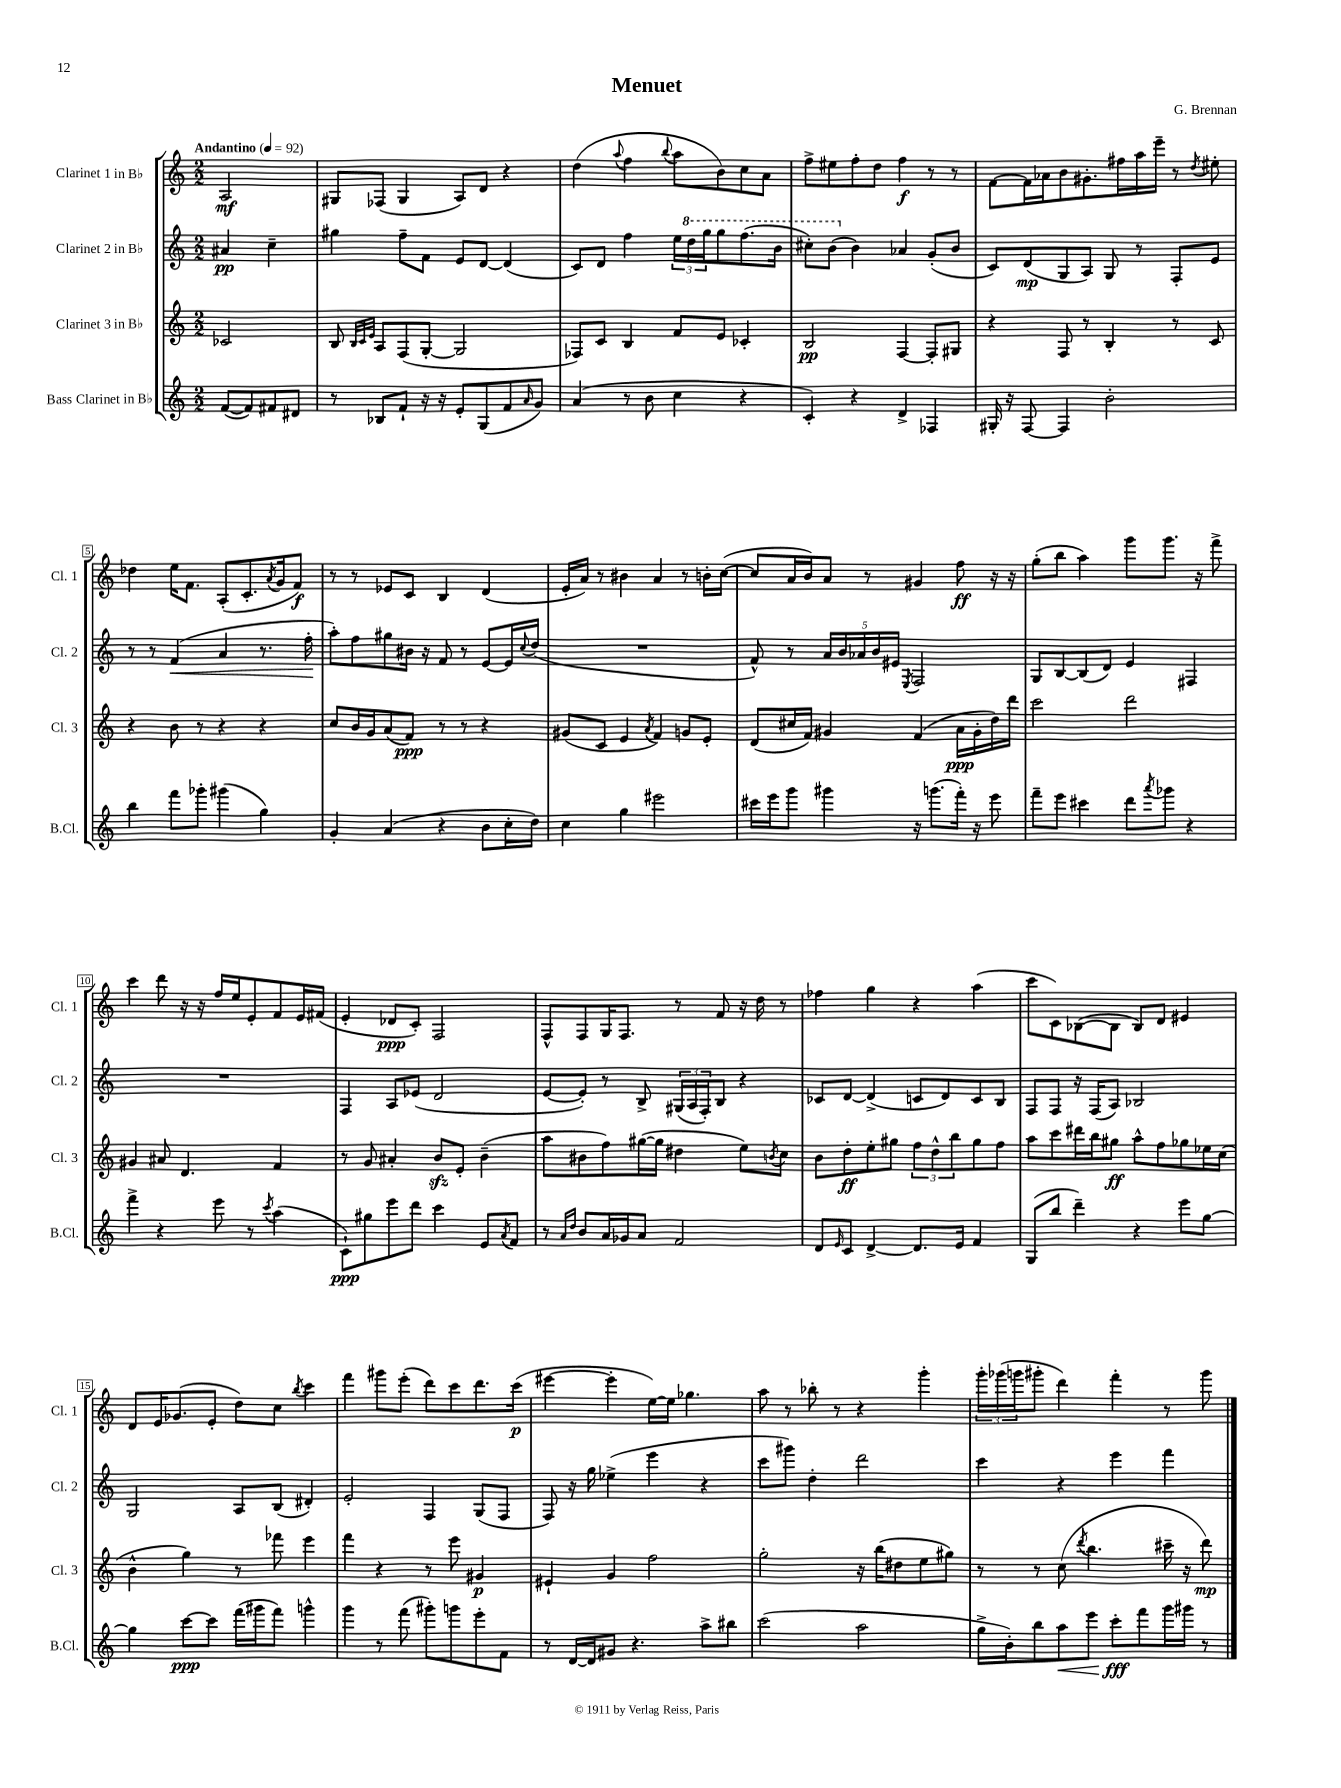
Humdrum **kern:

**kern	**kern	**kern	**kern
*staff4	*staff3	*staff2	*staff1
*clefG2	*clefG2	*clefG2	*clefG2
*k[]	*k[]	*k[]	*k[]
*M2/2	*M2/2	*M2/2	*M2/2
*MM92	*MM92	*MM92	*MM92
([8f/L	2c-/	4a#/	2A/
8f/])	.	.	.
8f#/	.	4cc~\	.
8d#/J	.	.	.
=	=	=	=
8r	8B/	4gg#\	8G#/L
.	32qqB/LLL	.	.
.	32qqc/	.	.
.	32qqe/JJJ	.	.
8B-/L	8A/L	.	(8F-/J
8f`/J	(8F/	8ff~\L	4G#/
16r	[8G'/J	8f\J	.
16r	.	.	.
8e'/L	2G/]	8e/L	8A/L)
(8G/	.	[8d/J	8d/J
8f/	.	(4d/]	4r
16qqa/	.	.	.
8g/J)	.	.	.
=	=	=	=
(4a/	8F-/L)	8c/L)	(4dd\
.	8c/J	8d/J	.
.	.	.	8qqaa/
8r	4B/	4ff\	4ff\
8b\	.	.	.
.	.	.	8qqbb/
4cc\	8f/L	24ee\LL	8aa\L
.	.	24ddd\	.
.	.	24ggg\J	.
.	8e/J	8ggg\	8b\)
4r	4c-'/	(8.fff\	8cc\
.	.	.	8a\J
.	.	16bb\Jk	.
=	=	=	=
4c'/)	2B/	8ccc#'\L)	8ff^\L
.	.	(8bb\J	8ee#\
4r	.	4b\)	8ff'\
.	.	.	8dd\J
4d^/	[4F/	4a-/	4ff\
4F-/	8F'/]L	(8g'/L	8r
.	8G#/J	8b/J	8r
=	=	=	=
16G#'/	4r	8c/L)	[8f\L
16r	.	.	.
[8F/	.	(8d/	16f\]L
.	.	.	16a-\J
4F/]	8F/	8G/	8b\
.	8r	8A/J)	8.g#'\
2b'\	4B'/	8G/	.
.	.	.	16ff#\L
.	.	8r	16aa\
.	.	.	16eee~\JJ
.	8r	8F'/L	8r
.	.	.	8qdd/
.	8c/	8e/J	8ee#'\
=	=	=	=
4bb\	4r	8r	4dd-\
.	.	8r	.
8fff\L	8b\	(4f/	16ee\LK
.	.	.	8.f\J
8ggg-'\J	8r	.	.
(4ggg#\	4r	4a/	(8A'/L
.	.	.	8.c'/
4gg\)	4r	8.r	.
.	.	.	8qa/
.	.	.	16g/k
.	.	.	8f/J)
.	.	16ff'\	.
=	=	=	=
4g'/	8cc/L	8aa'\L)	8r
.	16b/L	8ff\	8r
.	16g/J	.	.
(4a/	(8a/	8gg#\	8e-/L
.	8f/J)	16b#\Jk	8c/J
.	.	16r	.
4r	8r	8f/	4B/
.	8r	8r	.
8b\L	4r	[8e/L	(4d/
16cc'\L	.	16e/]L	.
.	.	8qqcc/	.
16dd\JJ)	.	(16dd/JJ	.
=	=	=	=
4cc\	(8g#/L	1r	16e'/LL
.	.	.	16a/JJ)
.	8c/J	.	8r
4gg\	4e/	.	4b#\
.	8qa/	.	.
2eee#\	4f/)	.	4a/
.	8g/L	.	8r
.	8e'/J	.	16b'\LL
.	.	.	([16cc\JJ
=	=	=	=
16ccc#\LL	(8d/L	8f^^/)	8cc/]L
16eee\J	.	.	.
8ggg\J	16cc#/L	8r	16a/L
.	16f/JJ)	.	16b/J)
4ggg#\	4g#/	20a/LL	8a/J
.	.	20b/	.
.	.	20a-/	.
.	.	.	8r
.	.	20b/	.
.	.	20e#/JJ	.
.	.	8qE/	.
16r	(4f/	2F/	4g#/
(8.ggg\L	.	.	.
16fff'\Jk)	16a\LL	.	8ff\
16r	16g#'\	.	.
8eee\	16dd\)	.	16r
.	16ddd\JJ	.	16r
=	=	=	=
8fff~\L	2ccc\	8G/L	(8gg'\L
8eee\J	.	[8B/	8bb\J
4ccc#\	.	(8B/]	4aa\)
.	.	8d/J)	.
8ddd\L	2ddd\	4e/	8ggg\L
8qaaa/	.	.	.
8ggg-\J	.	.	8.ggg\J
4r	.	4F#/	.
.	.	.	16r
.	.	.	8fff^\
=	=	=	=
4fff^\	4g#/	1r	4ccc\
4r	8a#/	.	8ddd\
.	4.d/	.	16r
.	.	.	16r
8eee\	.	.	16ff/LL
.	.	.	16ee/J
8r	.	.	8e'/
8qccc/	.	.	.
(4aa\	4f/	.	8f/
.	.	.	16e/L
.	.	.	(16f#/JJ
=	=	=	=
8c`\L)	8r	4F/	4e'/
8gg#\	8g/	.	.
8eee\	4a#'/	8A/L	8d-/L
8ddd\J	.	(8e-/J	8c'/J)
4ccc\	8b/L	2d/	2F/
.	8e'/J	.	.
8e/L	(4b~\	.	.
8qa/	.	.	.
8f/J	.	.	.
=	=	=	=
8r	8aa\L	[8e/L	8F^^/L
16qqa/LL	.	.	.
16qqdd/JJ	.	.	.
8b/L	8b#\	8e'/]J)	8F/
16a/L	8ff\)	8r	16G/K
16g-/J	.	.	8.F/J
8a/J	([16gg#\L	8B^/	.
.	16gg#\]JJ	.	.
2f/	4dd#\	(24G#/LL	8r
.	.	24A/	.
.	.	24F'/J)	.
.	.	8B/J	8f/
.	8ee\L)	4r	16r
.	.	.	16dd\
.	8qb/	.	.
.	8cc\J	.	8r
=	=	=	=
8d/L	8b\L	8c-/L	4ff-\
16qqe/	.	.	.
8c/J	8dd'\	[8d/J	.
[4d^/	8ee'\	(4d^/]	4gg\
.	8gg#\J	.	.
8.d/]L	12ff\L	8c/L	4r
.	12dd^^\	.	.
.	.	8d/)	.
.	12bb\	.	.
16e/Jk	.	.	.
4f/	8gg#\	8c/	(4aa\
.	8ff\J	8B/J	.
=	=	=	=
(8G/L	8aa\L	8F/L	8ccc\L
8bb/J	8ccc\	8F/J	8c\)
4ddd~\)	16ddd#\L	16r	([8B-\
.	16bb\J	(16F/LK	.
.	8gg#\J	8A/J)	8B-\]J
4r	8aa^^\L	2B-/	8B-/L)
.	8ff\	.	8d/J
8eee\L	8gg-\	.	4e#/
[8gg\J	16ee-\L	.	.
.	(16cc\JJ	.	.
=	=	=	=
4gg\]	4b^^\	2G/	8d/L
.	.	.	16e/K
.	.	.	(8.g-/
[8ccc\L	4gg\)	.	.
8ccc\]J	.	.	8e'/J
(16fff\LL	8r	8A/L	8dd\L)
16ggg#\J	.	.	.
8fff\J)	8fff-\	(8B/J	8cc\J
.	.	.	8qbb/
4ggg^^\	4eee\	4d#'/)	4ccc\
=	=	=	=
4ggg\	4fff\	2e'/	4fff\
8r	4r	.	8ggg#\L
(8fff\	.	.	(8eee'\J
8ggg#'\L)	8r	4F/	8ddd\L)
8ggg\	8eee\	.	8ccc\
8eee'\	4g#/	(8G/L	8.ddd\
8f\J	.	8F/J	.
.	.	.	(16ccc\Jk
=	=	=	=
8r	4e#`/	8F/)	[4eee#\
[16d/LL	.	16r	.
16d/]J	.	16gg\	.
8g#/J	4g/	(4ee-^\	4eee#'\]
4.r	.	.	.
.	2ff\	4eee\	[16ee\LL)
.	.	.	16ee\]JJ
.	.	.	4.gg-\
8aa^\L	.	4r	.
8bb#\J	.	.	.
=	=	=	=
(2ccc\	2gg'\	8ccc\L	8aa\
.	.	8ggg#\J)	8r
.	.	4dd'\	8bb-'\
.	.	.	8r
2aa\	16r	2ddd\	4r
.	(16bb\LK	.	.
.	8dd#\	.	.
.	8ee\	.	4ggg'\
.	8gg#\J)	.	.
=	=	=	=
16gg^\LL	8r	4ccc\	24ggg'\LL
.	.	.	(24ggg-\
16b'\J)	.	.	.
.	.	.	24ggg\J
8bb\	8r	.	8ggg#'\J
8aa\	(8cc\	4r	4ddd\)
.	8qddd/	.	.
8eee\J	4.bb\	.	.
8ccc'\L	.	4eee\	4fff'\
8fff\	.	.	.
16ggg\L	16ccc#~\	4fff\	8r
16ggg#\JJ	16r	.	.
8r	8ddd\)	.	8ggg#\
==	==	==	==
*-	*-	*-	*-
